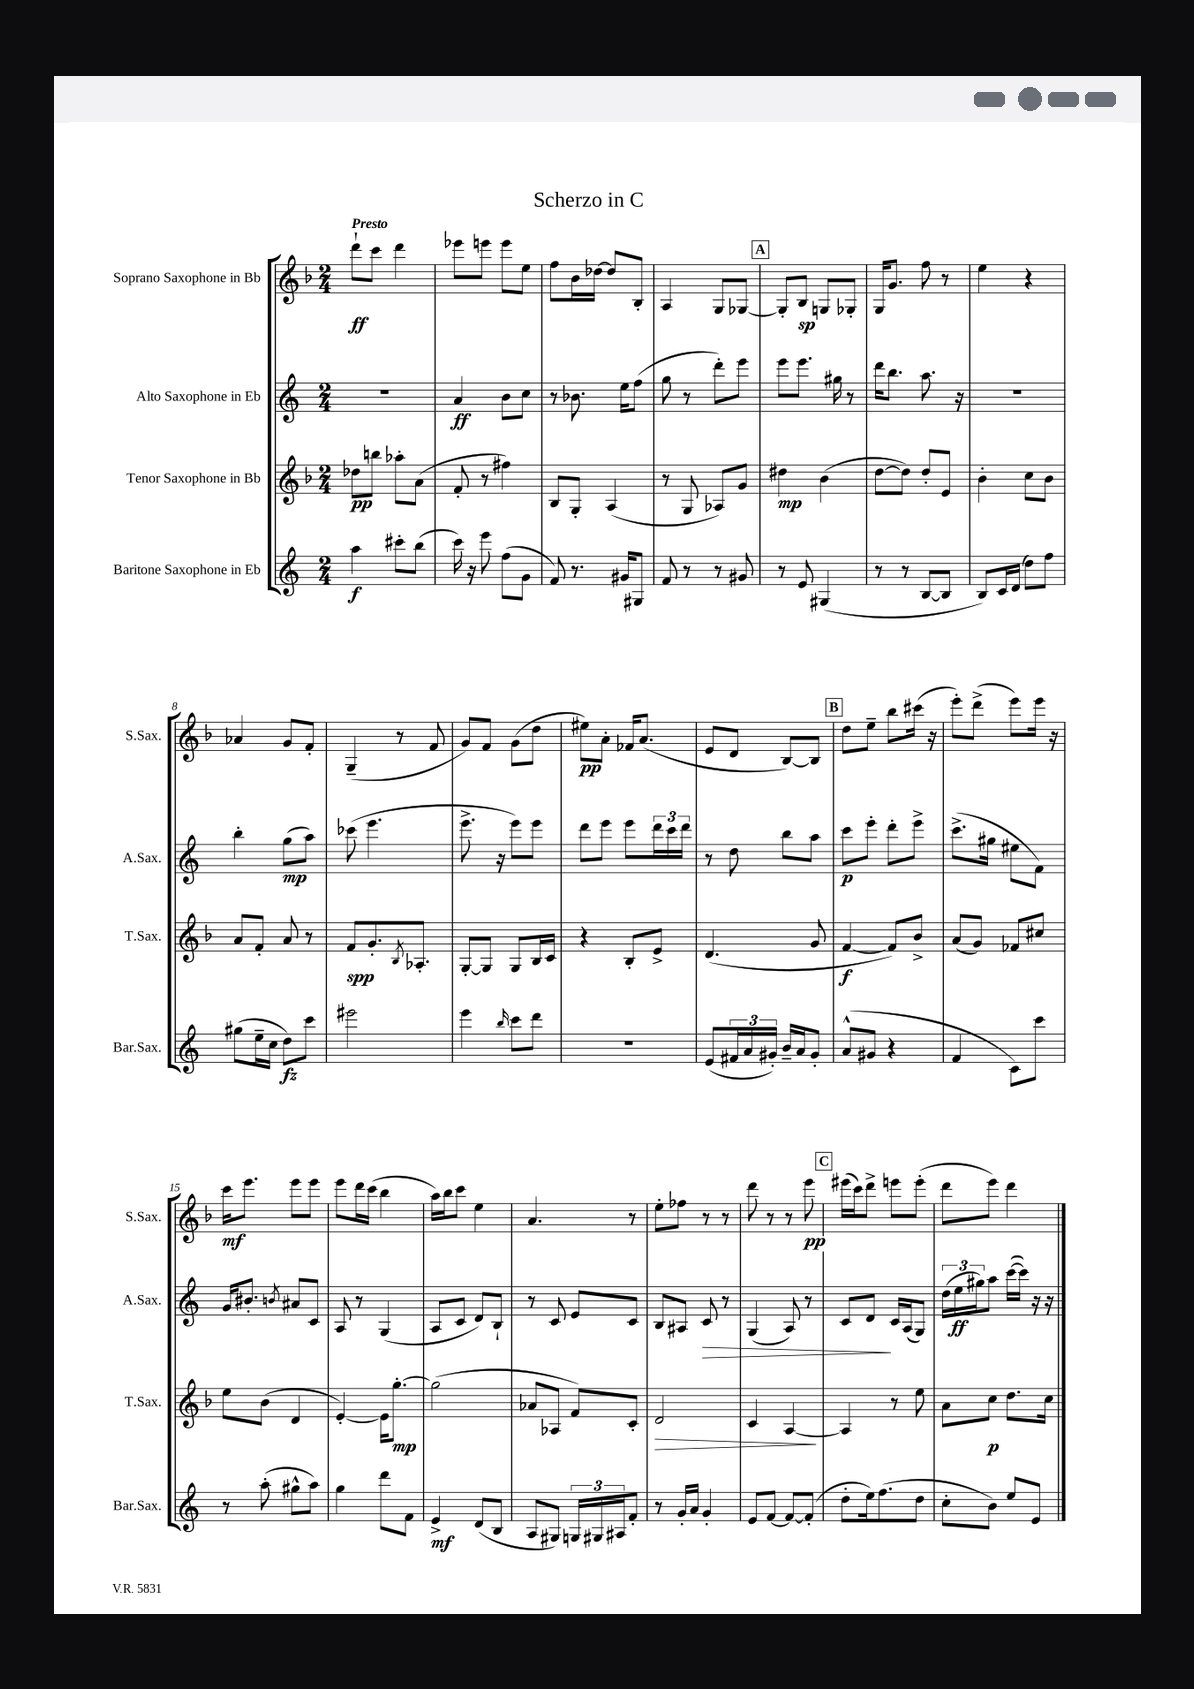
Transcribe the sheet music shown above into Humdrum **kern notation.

**kern	**kern	**kern	**kern
*staff4	*staff3	*staff2	*staff1
*clefG2	*clefG2	*clefG2	*clefG2
*k[]	*k[b-]	*k[]	*k[b-]
*M2/4	*M2/4	*M2/4	*M2/4
4aa\	8dd-\L	2r	8ddd`\L
.	8bb\J	.	8ccc\J
8ccc#'\L	8aa-'\L	.	4ddd\
(8bb\J	(8a\J	.	.
=	=	=	=
16ccc\)	8f'/	4a/	8eee-\L
16r	.	.	.
8eee\	8r	.	8eee\J
(8ff\L	4ff#\)	8b\L	8eee\L
8g\J	.	8cc\J	8ee\J
=	=	=	=
8f/)	8B-/L	8r	8ff\L
8.r	8G'/J	8.b-\	16b-\L
.	.	.	[16dd-\JJ
.	(4A/	.	8dd-/]L
16g#/LK	.	16ee\LK	.
8G#/J	.	(8ff\J	8B-'/J
=	=	=	=
8f/	8r	8gg\	4A/
8r	8G/	8r	.
8r	8A-/L)	8ddd'\L)	8G/L
8g#/	8g/J	8eee\J	[8G-/J
=	=	=	=
8r	4dd#\	8eee\L	8G-'/]L
8e/	.	8.eee\J	8B-/J
(4G#/	(4b-\	.	8G/L
.	.	16gg#\	.
.	.	8r	8G-'/J
=	=	=	=
8r	[8dd\L	16ddd\LK	16G/LK
.	.	8.bb\J	8.g/J
8r	8dd\]J)	.	.
[8B/L	8dd'/L	8.aa\	8ff\
8B/]J	8e/J	.	8r
.	.	16r	.
=	=	=	=
8B/L)	4b-'\	2r	4ee\
16c/L	.	.	.
(16d/JJ	.	.	.
8dd\L)	8cc\L	.	4r
8ff\J	8b-\J	.	.
=	=	=	=
(8gg#\L	8a/L	4bb'\	4a-/
16ee~\L	8f'/J	.	.
16cc\JJ	.	.	.
8dd\L)	8a/	(8gg\L	8g/L
8ccc\J	8r	8aa\J)	8f'/J
=	=	=	=
2eee#\	8f/L	(8ccc-\	(4G~/
.	8.g'/	4.eee\	.
.	.	.	8r
.	8qB-/	.	.
.	8.A-'/J	.	.
.	.	.	8f/
=	=	=	=
4eee\	[8G'/L	8.eee^\	8g/L)
.	8G/]J	.	8f/J
.	.	16r	.
16qqbb/	.	.	.
8ccc\L	8G/L	8eee\L)	(8g\L
8ddd\J	16B-/L	8eee\J	8dd\J
.	16c/JJ	.	.
=	=	=	=
2r	4r	8ddd\L	8ee#\L)
.	.	8eee\J	8a'\J
.	8B-'/L	8eee\L	16f-/LK
.	.	.	(8.a/J
.	8e^/J	24ddd\L	.
.	.	24ccc\	.
.	.	24ddd\JJ	.
=	=	=	=
(8e/L	(4.d/	8r	8e/L
24f#/L	.	8dd\	8d/J
24a/	.	.	.
24g#'/JJ)	.	.	.
16b~/LL	.	8bb\L	[8B-/L)
16a/J	.	.	.
8g#'/J	8g/	8aa\J	8B-/]J
=	=	=	=
(8a^^/L	[4f/	8ccc\L	8dd\L
8g#/J	.	8eee'\J	8ee~\J
4r	8f/]L)	8ddd'\L	8bb-\L
.	8b-^/J	8eee^\J	(16ccc#\Jk
.	.	.	16r
=	=	=	=
4f/	(8a/L	(8.ccc^\L	8eee'\L)
.	8g/J)	.	(8ddd^\J
.	.	16gg#\Jk	.
8c\L)	8f-/L	8ee#\L	8eee\L)
8ccc\J	8cc#/J	8f\J)	16eee\Jk
.	.	.	16r
=	=	=	=
8r	8ee\L	16g/LK	16ccc\LK
.	.	8.b#'/J	8.eee\J
(8aa'\	(8b-\J	.	.
.	.	8qb/	.
8gg#^^\L	4d/	8a#/L	8eee\L
8aa\J)	.	8c/J	8eee\J
=	=	=	=
4gg\	[4e'/)	8A/	8eee\L
.	.	8r	16ddd\L
.	.	.	(16ccc\JJ
8ddd\L	16e\]LK	(4G/	4bb-\
.	[8.gg'\J	.	.
8f\J	.	.	.
=	=	=	=
4e^/	(2gg\]	8A/L	16aa\LL)
.	.	.	16bb-\J
.	.	8c/J	8ccc\J
(8d/L	.	8d/L)	4ee\
8B/J	.	8B`/J	.
=	=	=	=
8A/L	8a-/L	8r	4.a/
8G#/J)	8A-/J	8c/	.
24G/LL	8f/L)	8e/L	.
24G#/	.	.	.
24A#/J	.	.	.
8f'/J	8c'/J	8c/J	8r
=	=	=	=
8r	2d/	8B/L	8ee'\L
16g'/LL	.	8A#/J	8ff-\J
16a/JJ	.	.	.
4g'/	.	8c/	8r
.	.	8r	8r
=	=	=	=
8e/L	4c/	(4G/	8ddd\
[8f/J	.	.	8r
8f/_L	[4A/	8A/)	8r
(8f'/]J	.	8r	8eee\
=	=	=	=
8dd'\L	4A/]	8c/L	(16eee#\LL
.	.	.	16ccc\J)
16ee\k)	.	8d/J	8ddd^\J
(8.ff\	.	.	.
.	8r	16c/LL	8eee\L
.	.	(16A/J	.
8dd\J	8ee\	8G/J)	(8eee'\J
=	=	=	=
8cc'\L	8a\L	(24dd\LL	8ddd\L
.	.	24ee\	.
.	.	24gg#\J)	.
8b\J)	8cc\J	8aa\J	8eee\J)
8ee/L	8.dd\L	([16ccc\LL	4ddd\
.	.	16ccc\]JJ)	.
8e/J	.	16r	.
.	16cc\Jk	16r	.
==	==	==	==
*-	*-	*-	*-
